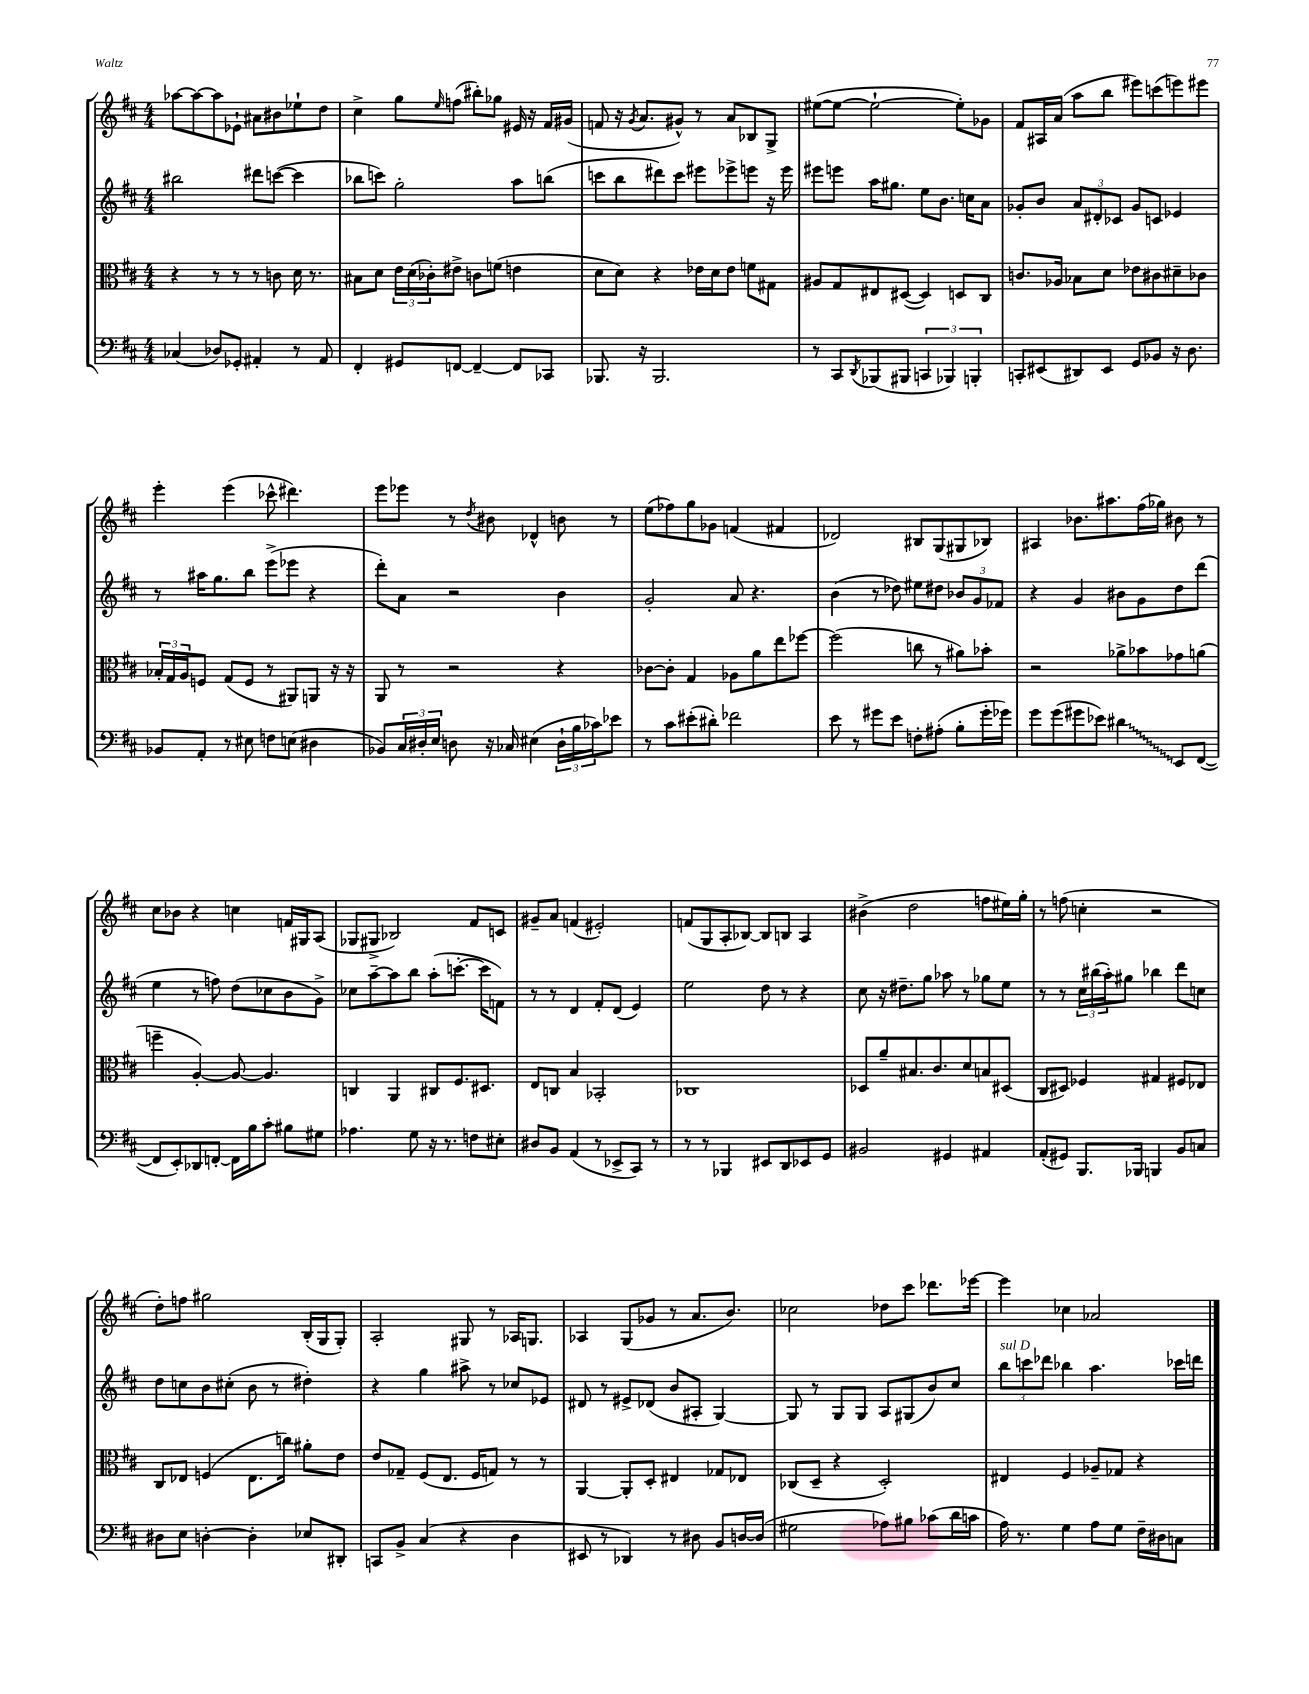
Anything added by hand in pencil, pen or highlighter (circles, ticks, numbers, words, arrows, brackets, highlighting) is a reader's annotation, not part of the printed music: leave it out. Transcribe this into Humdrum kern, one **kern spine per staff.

**kern	**kern	**kern	**kern
*staff4	*staff3	*staff2	*staff1
*clefF4	*clefC3	*clefG2	*clefG2
*k[f#c#]	*k[f#c#]	*k[f#c#]	*k[f#c#]
*M4/4	*M4/4	*M4/4	*M4/4
(4C-	4r	2bb#	[8aa-
.	.	.	8aa-_
8D-)	8r	.	8aa-]
8GG-'	8r	.	8e-`
4AA#'	8r	8ddd#	8a#
.	8c	([8ccc	8b#
8r	16d	4ccc]	8ee-`
.	8.r	.	.
8AA#	.	.	8dd
=	=	=	=
4FF#'	8B#	8bb-	4cc#^
.	8d	8ccc)	.
8GG#	24e	2gg'	8gg
.	(24d	.	.
.	24c-')	.	.
.	.	.	16qqee
[8FF	8e#^	.	(8ff
4FF~_	8c	.	8bb#')
.	(8f	.	8gg-
8FF]	4e	8aa	16e#
.	.	.	16r
8CC-	.	(8bb	16f#
.	.	.	(16g#
=	=	=	=
8.BBB-	8d	8ccc	8f
.	8d)	8bb	16r
.	.	.	8qg
16r	.	.	8.a
2.BBB-	4r	8ddd#)	.
.	.	8ccc	8g#^^)
.	16e-	8eee#	8r
.	16d	.	.
.	8e-	8eee-^	8a
.	8f	8eee	8B-
.	8G#	16r	8G^
.	.	16eee	.
=	=	=	=
8r	8A#	8eee#	([8ee#
8CC#	8G	8eee	8ee#_
8qDD	.	.	.
(8BBB-	8E#	16aa	2ee#`_
.	.	8.gg#	.
8BBB#	([8D#	.	.
6CC	4D#])	8ee	.
.	.	8.b	.
6BBB-)	.	.	.
.	8D	.	8ee#'])
.	.	16cc	.
6BBB'	.	.	.
.	8C#	8a	8g-
=	=	=	=
8CC'	8.c	8g-'	8f#
(8EE#	.	8b	16A#
.	16A-	.	(16a
8DD#)	8B-	12a	8aa
.	.	12d#'	.
8EE#	8d	.	8bb
.	.	12c-	.
8GG	8e-	8g-	8eee#)
8BB-	8c#	8c	(8ccc
16r	8d#~	4e-	8eee)
8.D	.	.	.
.	8c-	.	8eee#
=	=	=	=
8BB-	24B-'	8r	4eee'
.	24G	.	.
.	24A	.	.
8AA'	8F	16aa#	.
.	.	8.gg	.
8r	(8G	.	(4eee
8E#	8F	8bb	.
8F	8r	(8eee^	8ccc-^^
(8E	8AA#)	8eee-	4.ddd#)
4D#	8AA	4r	.
.	16r	.	.
.	16r	.	.
=	=	=	=
8BB-)	8AA	8ddd')	8eee
24C#	8r	8a	8eee-
24D#'	.	.	.
24E	.	.	.
8D	2r	2r	8r
.	.	.	8qdd
16r	.	.	8b#
16C-	.	.	.
(4E#	.	.	4d-^^
24D`	4r	4b	8b
24B	.	.	.
24c-)	.	.	.
8e-	.	.	8r
=	=	=	=
8r	[8c-	2g'	(8ee
8c#	8c-']	.	8ff-)
(8e#'	4G	.	8gg
8d#')	.	.	8g-
2f-	8A-	8a	(4f
.	8a	4.r	.
.	8ee	.	4f#
.	[8ff-	.	.
=	=	=	=
8e	(2ff-]	(4b	2d-)
8r	.	.	.
8g#	.	8r	.
8e	.	8dd-)	.
8F'	8cc	8ee#	8B#
(8A#'	8r	8dd#	(8G
8B'	8a#)	12b-	8G#
.	.	12g	.
16g#'	8b-'	.	8B-)
.	.	12f-	.
16g-)	.	.	.
=	=	=	=
8g	2r	4r	4A#
(8g	.	.	.
8g#	.	4g	8.b-
8e-)	.	.	.
.	.	.	8.aa#
4d#	8a-^	8b#	.
.	8b-	8g	(16ff#
.	.	.	16gg-)
8EE	8g-	8dd	8b#
([8FF#	(8a	(8ddd	8r
=	=	=	=
8FF#]	4ff~	4ee	8cc#
8EE')	.	.	8b-
8DD-	[4A')	8r	4r
[8FF'	.	8ff)	.
16FF]	8A_	(8dd	4cc
16B	.	.	.
8c#'	4.A]	8cc-	.
8B#	.	8b	16f
.	.	.	16G#
8G#	.	8g^)	(8A
=	=	=	=
4.A-	4C	8cc-	8G-
.	.	[8aa~	8G#^
.	4AA	8aa]	2B-)
8G	.	8bb	.
16r	8C#	(8aa'	.
8.r	.	.	.
.	8.F#	[8.ccc'	.
8F	.	.	8f#
.	8.D#	16ccc]	.
8E#'	.	8f)	8c
=	=	=	=
8D#	8E	8r	8g#~
8BB	8C	8r	8a
(4AA	4B	4d	(4f
8r	2BB-'	8f#'	2e#')
8EE-^	.	(8d	.
8CC#)	.	4e)	.
8r	.	.	.
=	=	=	=
8r	1C-	2ee	(8f
8r	.	.	8G
4BBB-	.	.	8A'
.	.	.	[8B-)
8EE#	.	8dd	8B-]
8DD	.	8r	8B
8EE-	.	4r	4A
8GG	.	.	.
=	=	=	=
2BB#	8D-	8cc#	(4b#^
.	8a~	16r	.
.	.	8.dd#~	.
.	8.B#	.	2dd
.	.	8gg	.
.	8.c#	.	.
4GG#	.	8aa-	.
.	8d	8r	.
4AA#	8B	8gg-	8ff
.	(8D#	8ee	16ee#)
.	.	.	16gg'
=	=	=	=
(8AA'	8C#	8r	8r
8GG#)	8D#)	8r	(8ff
8.BBB	4F-	24cc#	4cc'
.	.	(24bb#	.
.	.	24aa')	.
.	.	8gg#	.
16BBB-	.	.	.
4BBB	4G#	4bb-	2r
8BB	8F#	8ddd	.
8C	8E-	8cc	.
=	=	=	=
8D#	8C#	8dd	8dd')
8E	8E-	8cc	8ff
[4D'	(4F	8b	2gg#
.	.	(8cc#'	.
4D']	8.E-	8b	.
.	.	8r	.
.	16cc)	.	.
8E-	8a#'	4dd#')	(16B'
.	.	.	16G
8DD#'	8e	.	8G')
=	=	=	=
8CC	8e	4r	2A'
8BB^	8G-~	.	.
(4C#	(8F#	4gg	.
.	8.E	.	.
4r	.	8aa#^	8G#
.	16F#	.	.
.	8G)	8r	8r
4D	8r	8cc-	16A-
.	.	.	8.G
.	8r	8e-	.
=	=	=	=
8EE#	[4AA	8d#	4A-
8r	.	8r	.
4DD-)	8AA']	8e#^	(8G
.	8D'	(8d-	8g-
8r	4E#	8b	8r
8D#	.	8A#'	8.a
8BB	8G-	[4G)	.
.	.	.	8.b)
[16D	8E-	.	.
(16D]	.	.	.
=	=	=	=
2G#	(8C-	8G]	2cc-
.	8D~	8r	.
.	4r	8G	.
.	.	8G	.
8A-)	2D')	8A	8dd-
8B#	.	(8G#	8ccc#
(8c-	.	8b)	8.ddd-
16d	.	8cc#	.
16c	.	.	[16eee-
=	=	=	=
16A)	4E#	12bb	4eee-]
8.r	.	.	.
.	.	12ccc	.
.	.	12ddd-	.
4G	4F#	4bb-	4cc-
8A	8A-~	4.aa	2a-
8G	8G-	.	.
16F#~	4r	.	.
16D#	.	.	.
8C	.	16ccc-	.
.	.	16ddd	.
==	==	==	==
*-	*-	*-	*-
